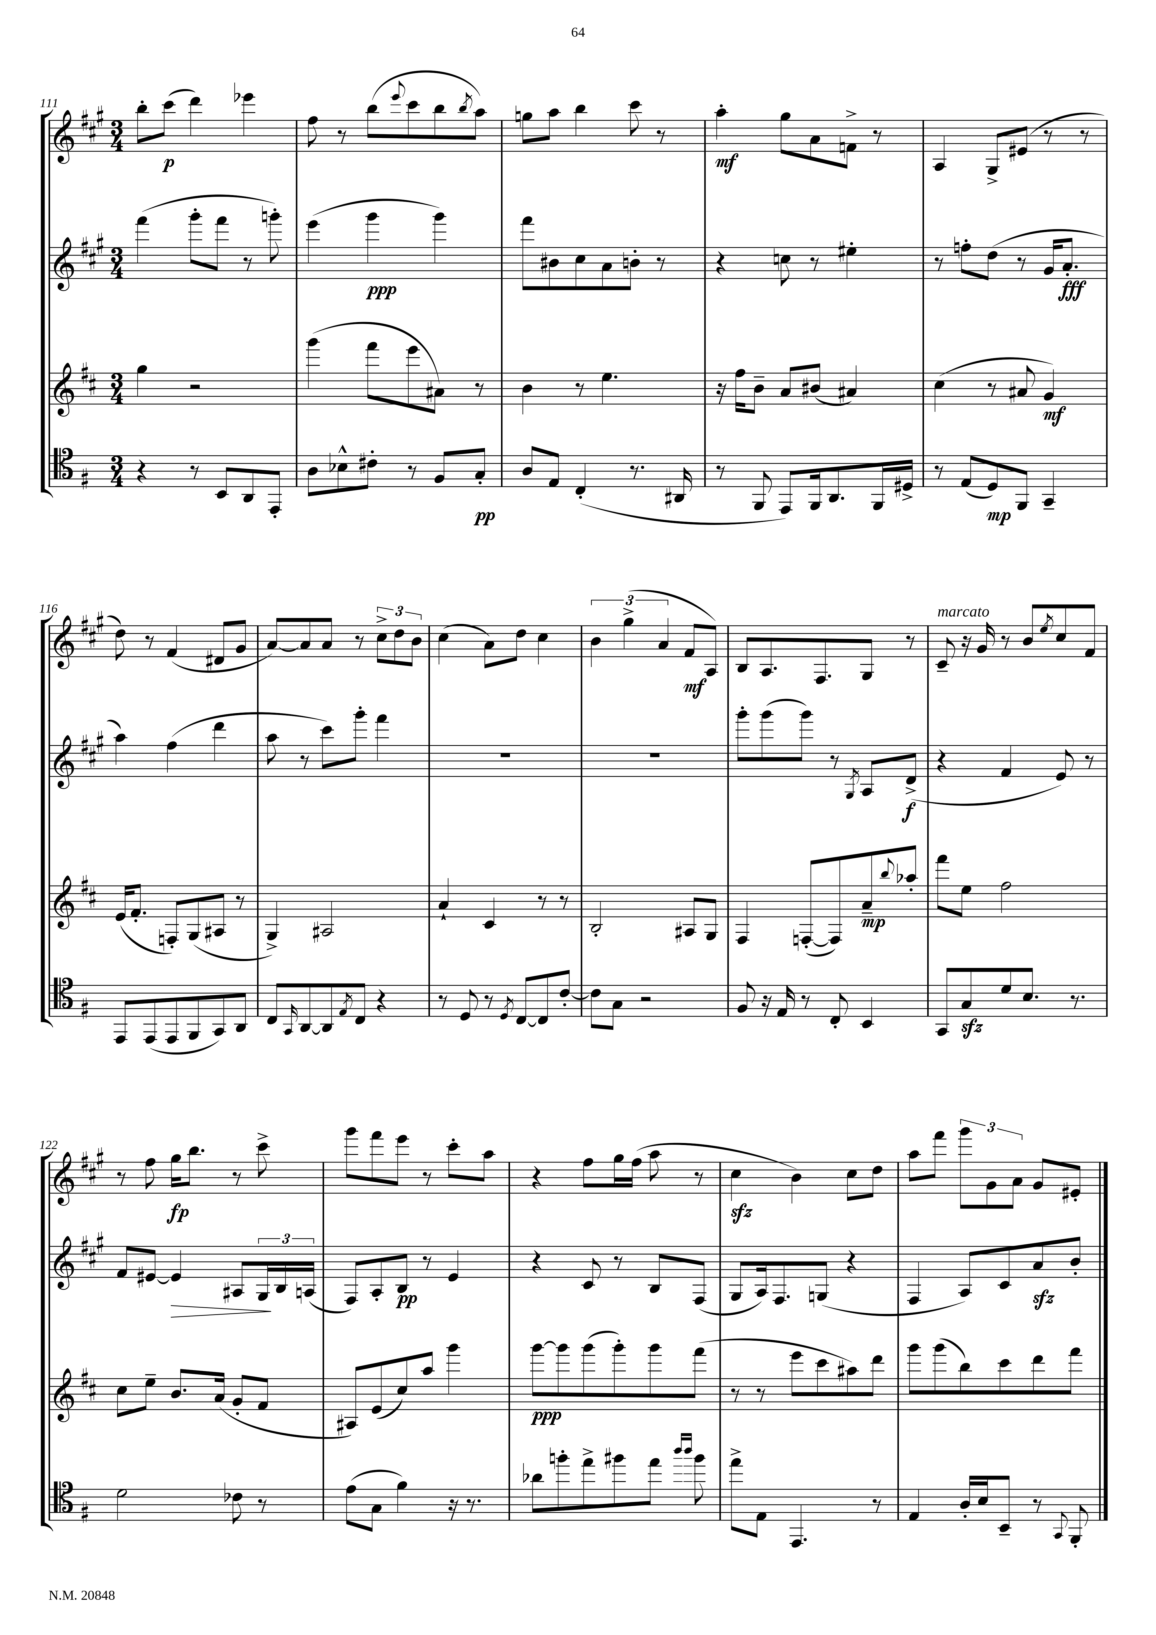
<<
\new StaffGroup <<
\new Staff = "s0" {
    \clef treble \key a \major \numericTimeSignature \time 3/4
    b''8-. cis'''8\p( d'''4) ees'''4 |
    fis''8 r8 b''8( \appoggiatura { e'''8 } cis'''8 b''8 \acciaccatura { b''8 } a''8) |
    g''8 a''8 b''4 cis'''8 r8 |
    a''4-.\mf gis''8 a'8 f'8-> r8 |
    a4 gis8-> eis'8( r8 r8 |
    d''8) r8 fis'4( dis'8 gis'8 |
    a'8~) a'8 a'8 r8 \tuplet 3/2 { cis''8-> d''8 b'8 } |
    cis''4( a'8) d''8 cis''4 |
    \tuplet 3/2 { b'4 gis''4->( a'4 } fis'8\mf a8) |
    b8 a8. fis8. gis8 r8 |
    cis'8--^\markup { \italic "marcato" } r16 gis'16 r8 b'8 \acciaccatura { e''8 } cis''8 fis'8 |
    r8 fis''8 gis''16\fp b''8. r8 cis'''8-> |
    gis'''8 fis'''8 e'''8 r8 cis'''8-. a''8 |
    r4 fis''8 gis''16 fis''16( a''8 r8 |
    cis''4\sfz b'4) cis''8 d''8 |
    a''8 fis'''8 \tuplet 3/2 { gis'''8 gis'8 a'8 } gis'8 eis'8-. \bar "|." |
}
\new Staff = "s1" {
    \clef treble \key a \major \numericTimeSignature \time 3/4
    fis'''4( gis'''8-. fis'''8 r8 g'''8-.) |
    e'''4( gis'''4\ppp gis'''4) |
    fis'''8 bis'8 cis''8 a'8 b'8-. r8 |
    r4 c''8 r8 eis''4-. |
    r8 f''8-. d''8( r8 gis'16 a'8.-.\fff |
    a''4) fis''4( d'''4 |
    a''8 r8 cis'''8) gis'''8-. fis'''4 |
    R2. |
    R2. |
    gis'''8-. gis'''8( gis'''8) r8 \acciaccatura { gis8 } a8 d'8->\f( |
    r4 fis'4 e'8) r8 |
    fis'8 eis'8~ eis'4\> ais8 \tuplet 3/2 { gis16\! b16 a16( } |
    fis8) a8-. b8\pp r8 e'4 |
    r4 cis'8 r8 b8 fis8( |
    gis8 a16) fis8. g8( r4 |
    fis4 a8) cis'8 a'8\sfz b'8-. \bar "|." |
}
\new Staff = "s2" {
    \clef treble \key d \major \numericTimeSignature \time 3/4
    g''4 r2 |
    g'''4( fis'''8 e'''8 ais'8) r8 |
    b'4 r8 e''4. |
    r16 fis''16 b'8-- a'8 bis'8( ais'4) |
    cis''4( r8 ais'8 g'4\mf) |
    e'16( fis'8.-. f8-.) g8( ais8 r8 |
    g4->) ais2 |
    a'4-! cis'4 r8 r8 |
    b2-. ais8 g8 |
    fis4 f8~-.( f8) a'8--\mp \appoggiatura { b''8 } aes''8-. |
    fis'''8 e''8 fis''2 |
    cis''8 e''8-- b'8. a'16( g'8-. fis'8 |
    ais8) e'8( cis''8) a''8 g'''4 |
    g'''8~\ppp g'''8 g'''8( g'''8-.) g'''8 fis'''8( |
    r8 r8 e'''8 cis'''8 ais''8) d'''8 |
    g'''8 g'''8( b''8) cis'''8 d'''8 fis'''8 \bar "|." |
}
\new Staff = "s3" {
    \clef tenor \key g \major \numericTimeSignature \time 3/4
    r4 r8 b,8 a,8 e,8-. |
    a8 bes8-^ cis'8-. r8 fis8 g8-.\pp |
    a8 e8 c4-.( r8. ais,16 |
    r8 fis,8 e,8) fis,16 a,8. fis,16 dis16-> |
    r8 e8( d8\mp) fis,8 g,4-- |
    e,8 e,8( e,8 fis,8 g,8) a,8 |
    c8 \grace { g,16 } a,8~ a,8 \acciaccatura { e8 } c8 r4 |
    r8 d8 r8 \acciaccatura { d8 } c8~ c8 c'8~-. |
    c'8 g8 r2 |
    fis8 r16 e16 r8 c8-. b,4 |
    g,8 g8\sfz d'8 b8. r8. |
    d'2 ces'8 r8 |
    e'8( g8 fis'4) r16 r8. |
    aes'8 f''8-. e''8-> fis''8 e''8 \grace { a''16 a''16 } fis''8 |
    e''8-> e8 e,4. r8 |
    e4 a16-. b16 b,8-- r8 \appoggiatura { g,8 } fis,8-. \bar "|." |
}
>>
>>
\layout { \context { \Score currentBarNumber = #111 } }
